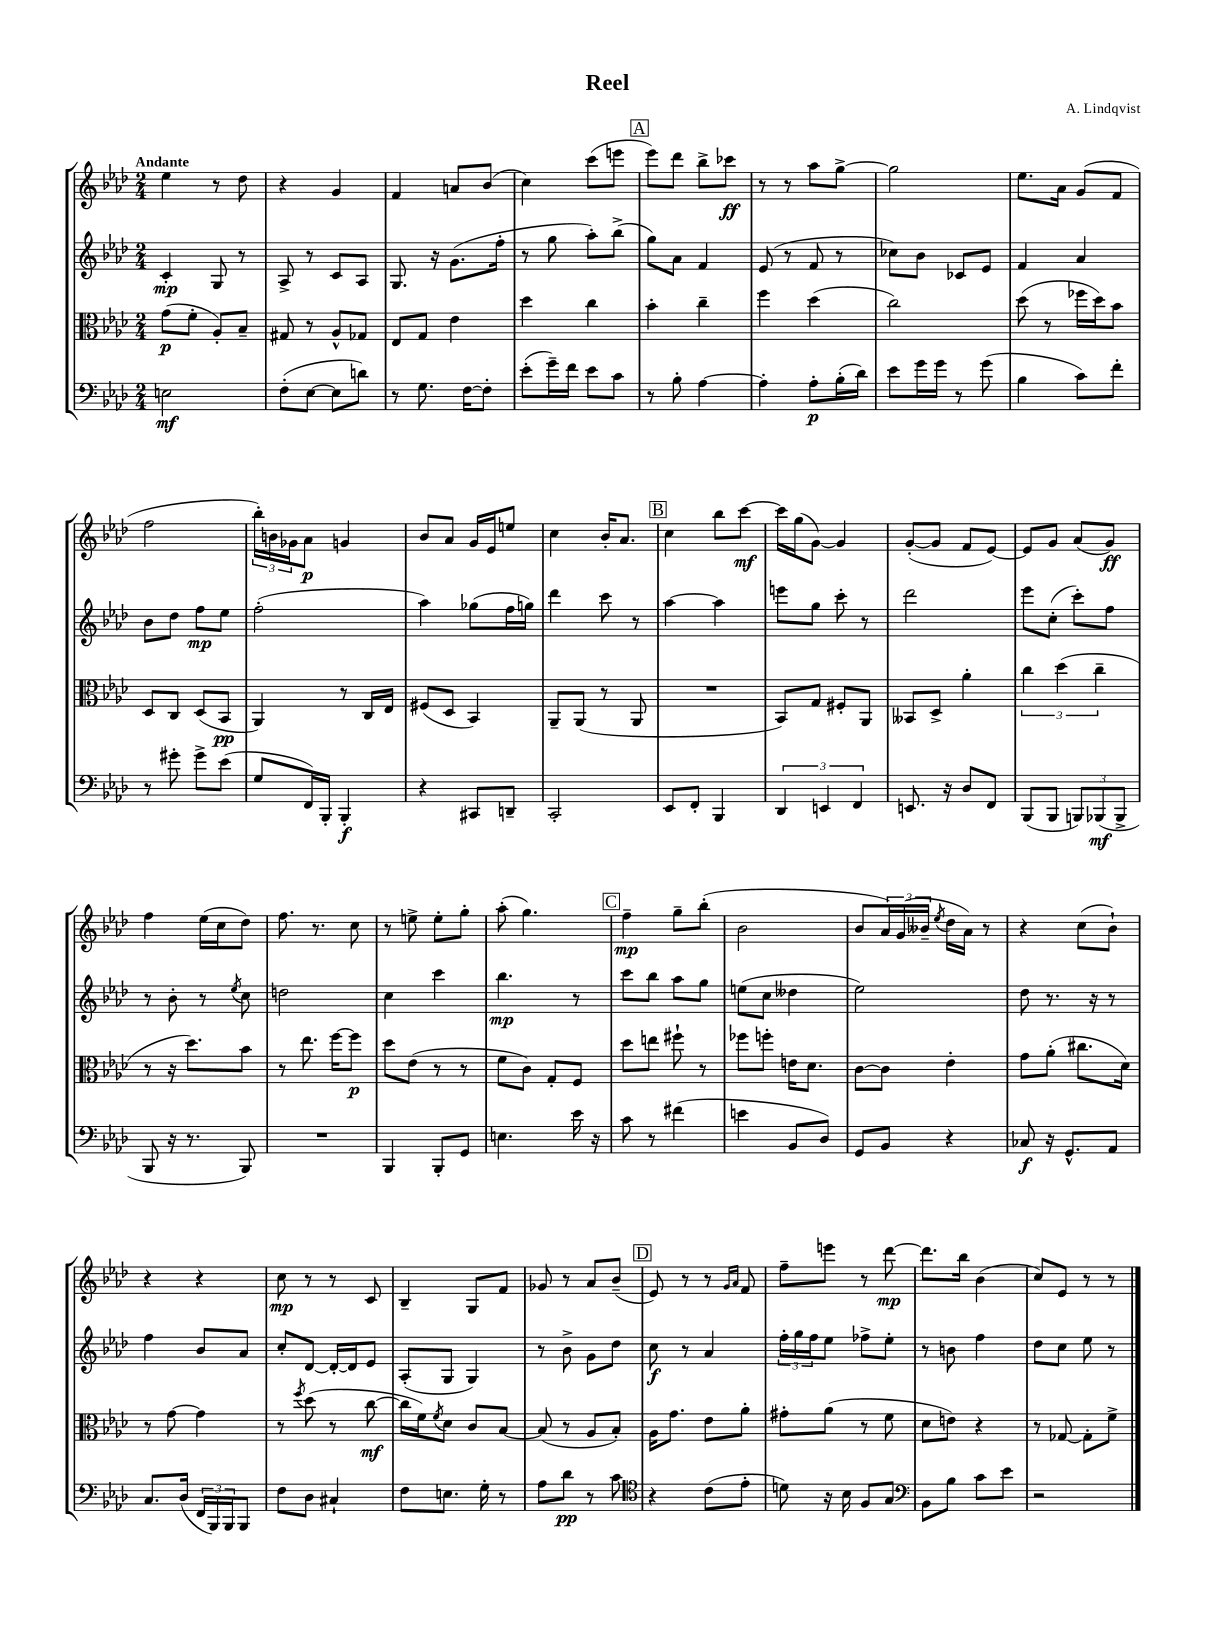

**kern	**dynam	**kern	**dynam	**kern	**dynam	**kern	**dynam
*part4	*part4	*part3	*part3	*part2	*part2	*part1	*part1
*staff4	*staff4	*staff3	*staff3	*staff2	*staff2	*staff1	*staff1
*clefF4	*	*clefC3	*	*clefG2	*	*clefG2	*
*k[b-e-a-d-]	*	*k[b-e-a-d-]	*	*k[b-e-a-d-]	*	*k[b-e-a-d-]	*
*M2/4	*	*M2/4	*	*M2/4	*	*M2/4	*
=1	=1	=1	=1	=1	=1	=1	=1
!	!	!	!	!	!	!LO:TX:a:B:t=Andante	!
2En\	mf	(8g\L	p	4c'/	mp	4ee-\	.
.	.	8f'\J	.	.	.	.	.
.	.	8A-'/L)	.	8G/	.	8r	.
.	.	8B-~/J	.	8r	.	8dd-\	.
=2	=2	=2	=2	=2	=2	=2	=2
(8F'\L	.	8G#X/	.	8A-^/	.	4r	.
[8E-\J	.	8r	.	8r	.	.	.
8E-\L]	.	8A-^^/L	.	8c/L	.	4g/	.
8dn\J)	.	8G-X/J	.	8A-/J	.	.	.
=3	=3	=3	=3	=3	=3	=3	=3
8r	.	8E-/L	.	8.G/	.	4f/	.
8.G\	.	8G/J	.	.	.	.	.
.	.	.	.	16r	.	.	.
.	.	4e-\	.	(8.g\L	.	8an/L	.
[16F\KL	.	.	.	.	.	.	.
8F'\J]	.	.	.	.	.	(8b-/J	.
.	.	.	.	16ff'\Jk	.	.	.
=4	=4	=4	=4	=4	=4	=4	=4
(8e-'\L	.	4dd-\	.	8r	.	4cc\)	.
16g~\L)	.	.	.	8gg\	.	.	.
16f\JJ	.	.	.	.	.	.	.
8e-\L	.	4cc\	.	8aa-'\L)	.	(8ccc\L	.
8c\J	.	.	.	(8bb-^\J	.	8eeen\J	.
!!LO:REH:place=s1:t=A
=5	=5	=5	=5	=5	=5	=5	=5
8r	.	4b-'\	.	8gg\L)	.	8eee-\L)	.
8B-'\	.	.	.	8a-\J	.	8ddd-\J	.
[4A-\	.	4cc~\	.	4f/	.	8bb-^\L	.
.	.	.	.	.	.	8ccc-X\J	ff
=6	=6	=6	=6	=6	=6	=6	=6
4A-'\]	.	4ff\	.	(8e-/	.	8r	.
.	.	.	.	8r	.	8r	.
8A-'\L	p	(4dd-\	.	8f/	.	8aa-\L	.
(16B-'\L	.	.	.	8r	.	[8gg^\J	.
16d-\JJ)	.	.	.	.	.	.	.
=7	=7	=7	=7	=7	=7	=7	=7
8e-\L	.	2cc\)	.	8cc-X\L)	.	2gg\]	.
16g\L	.	.	.	8b-\J	.	.	.
16g\JJ	.	.	.	.	.	.	.
8r	.	.	.	8c-X/L	.	.	.
(8g\	.	.	.	8e-/J	.	.	.
=8	=8	=8	=8	=8	=8	=8	=8
4B-\	.	(8dd-\	.	4f/	.	8.ee-\L	.
.	.	8r	.	.	.	.	.
.	.	.	.	.	.	16a-\Jk	.
8c\L)	.	16ff-X\LL	.	4a-/	.	(8g/L	.
.	.	16dd-\J)	.	.	.	.	.
8f'\J	.	8b-\J	.	.	.	8f/J	.
!!LO:LB:g=z
=9	=9	=9	=9	=9	=9	=9	=9
8r	.	8D-/L	.	8b-\L	.	2ff\	.
8g#X'\	.	8C/J	.	8dd-\J	.	.	.
8g#^\L	.	(8D-/L	.	8ff\L	mp	.	.
(8e-\J	.	8BB-/J	pp	8ee-\J	.	.	.
=10	=10	=10	=10	=10	=10	=10	=10
8G/L	.	4AA-/)	.	(2ff'\	.	24bb-'\LL)	.
.	.	.	.	.	.	24bn\	.
.	.	.	.	.	.	24g-X\J	.
16FF/L)	.	.	.	.	.	8a-\J	p
16BBB-'/JJ	.	.	.	.	.	.	.
4BBB-'/	f	8r	.	.	.	4gn/	.
.	.	16C/LL	.	.	.	.	.
.	.	16E-/JJ	.	.	.	.	.
=11	=11	=11	=11	=11	=11	=11	=11
4r	.	(8F#X/L	.	4aa-\)	.	8b-/L	.
.	.	8D-/J	.	.	.	8a-/J	.
8CC#X/L	.	4BB-/)	.	(8gg-X\L	.	16g/LL	.
.	.	.	.	.	.	16e-/J	.
8DDn~/J	.	.	.	16ff\L	.	8een/J	.
.	.	.	.	16ggn\JJ)	.	.	.
=12	=12	=12	=12	=12	=12	=12	=12
2CC'/	.	8AA-~/L	.	4ddd-\	.	4cc\	.
.	.	(8AA-/J	.	.	.	.	.
.	.	8r	.	8ccc\	.	16b-'/KL	.
.	.	.	.	.	.	8.a-/J	.
.	.	8AA-/	.	8r	.	.	.
!!LO:REH:place=s1:t=B
=13	=13	=13	=13	=13	=13	=13	=13
8EE-/L	.	2r	.	[4aa-\	.	4cc\	.
8FF'/J	.	.	.	.	.	.	.
4BBB-/	.	.	.	4aa-\]	.	8bb-\L	.
.	.	.	.	.	.	[8ccc\J	mf
=14	=14	=14	=14	=14	=14	=14	=14
6DD-/	.	8BB-/L)	.	8eeen\L	.	16ccc\LL]	.
.	.	.	.	.	.	(16gg\J	.
.	.	8G/J	.	8gg\J	.	[8g\J)	.
6EEn/	.	.	.	.	.	.	.
.	.	8F#X'/L	.	8ccc'\	.	4g/]	.
6FF/	.	.	.	.	.	.	.
.	.	8AA-/J	.	8r	.	.	.
=15	=15	=15	=15	=15	=15	=15	=15
8.EEn/	.	8BB--X/L	.	2ddd-\	.	([8g'/L	.
.	.	8D-^/J	.	.	.	8g/J]	.
16r	.	.	.	.	.	.	.
8D-/L	.	4a-'\	.	.	.	8f/L	.
8FF/J	.	.	.	.	.	[8e-/J)	.
=16	=16	=16	=16	=16	=16	=16	=16
(8BBB-/L	.	6cc\	.	8eee-\L	.	8e-/L]	.
8BBB-/J	.	.	.	(8cc'\J	.	8g/J	.
.	.	(6dd-\	.	.	.	.	.
12BBBn/L)	.	.	.	8ccc'\L)	.	(8a-/L	.
(12BBB-X/	mf	6cc~\	.	.	.	.	.
.	.	.	.	8ff\J	.	8g/J)	ff
12BBB-^/J	.	.	.	.	.	.	.
!!LO:LB:g=z
=17	=17	=17	=17	=17	=17	=17	=17
8BBB-/	.	8r	.	8r	.	4ff\	.
16r	.	16r	.	8b-'\	.	.	.
8.r	.	8.dd-\L)	.	.	.	.	.
.	.	.	.	8r	.	(16ee-\LL	.
.	.	.	.	.	.	16cc\J	.
.	.	.	.	8qee-/	.	.	.
8BBB-/)	.	8b-\J	.	8cc\	.	8dd-\J)	.
=18	=18	=18	=18	=18	=18	=18	=18
2r	.	8r	.	2ddn\	.	8.ff\	.
.	.	8.ee-\	.	.	.	.	.
.	.	.	.	.	.	8.r	.
.	.	[16ff\KL	.	.	.	.	.
.	.	8ff\J]	p	.	.	8cc\	.
=19	=19	=19	=19	=19	=19	=19	=19
4BBB-/	.	8dd-\L	.	4cc\	.	8r	.
.	.	(8e-\J	.	.	.	8een^\	.
8BBB-'/L	.	8r	.	4ccc\	.	8ee'\L	.
8GG/J	.	8r	.	.	.	8gg'\J	.
=20	=20	=20	=20	=20	=20	=20	=20
4.En\	.	8f\L	.	4.bb-\	mp	(8aa-'\	.
.	.	8c\J)	.	.	.	4.gg\)	.
.	.	8G'/L	.	.	.	.	.
16e-\	.	8F/J	.	8r	.	.	.
16r	.	.	.	.	.	.	.
!!LO:REH:place=s1:t=C
=21	=21	=21	=21	=21	=21	=21	=21
8c\	.	8dd-\L	.	8ccc\L	.	4ff~\	mp
8r	.	8een\J	.	8bb-\J	.	.	.
(4f#X\	.	8ff#X`\	.	8aa-\L	.	8gg~\L	.
.	.	8r	.	8gg\J	.	(8bb-'\J	.
=22	=22	=22	=22	=22	=22	=22	=22
4en\	.	8ff-X\L	.	(8een\L	.	2b-\	.
.	.	8ffn'\J	.	8cc\J	.	.	.
8BB-/L	.	16en\KL	.	4dd--X\	.	.	.
.	.	8.d-\J	.	.	.	.	.
8D-/J)	.	.	.	.	.	.	.
=23	=23	=23	=23	=23	=23	=23	=23
8GG/L	.	[8c\L	.	2ee-\)	.	8b-/L	.
8BB-/J	.	8c\J]	.	.	.	24a-/L)	.
.	.	.	.	.	.	(24g/	.
.	.	.	.	.	.	24b--X~/JJ	.
.	.	.	.	.	.	8qee-/	.
4r	.	4e-'\	.	.	.	16dd-\LL	.
.	.	.	.	.	.	16a-\JJ)	.
.	.	.	.	.	.	8r	.
=24	=24	=24	=24	=24	=24	=24	=24
8C-X/	f	8g\L	.	8dd-\	.	4r	.
16r	.	(8a-'\J	.	8.r	.	.	.
8.GG^^/L	.	.	.	.	.	.	.
.	.	8.cc#X\L	.	.	.	(8cc\L	.
.	.	.	.	16r	.	.	.
8AA-/J	.	.	.	8r	.	8b-`\J)	.
.	.	16d-\Jk)	.	.	.	.	.
!!LO:LB:g=z
=25	=25	=25	=25	=25	=25	=25	=25
8.C/L	.	8r	.	4ff\	.	4r	.
.	.	[8g\	.	.	.	.	.
(16D-/Jk	.	.	.	.	.	.	.
24FF/LL	.	4g\]	.	8b-/L	.	4r	.
24BBB-/)	.	.	.	.	.	.	.
24BBB-/J	.	.	.	.	.	.	.
8BBB-/J	.	.	.	8a-/J	.	.	.
=26	=26	=26	=26	=26	=26	=26	=26
8F\L	.	8r	.	8cc'/L	.	8cc\	mp
.	.	8qff/	.	.	.	.	.
8D-\J	.	(8dd-\	.	[8d-/J	.	8r	.
4C#X`/	.	8r	.	16d-'/LL_	.	8r	.
.	.	.	.	16d-/J]	.	.	.
.	.	[8cc\	mf	8e-/J	.	8c/	.
=27	=27	=27	=27	=27	=27	=27	=27
8F\L	.	16cc\LL]	.	(8A-'/L	.	4B-~/	.
.	.	16f\J)	.	.	.	.	.
.	.	8qf/	.	.	.	.	.
8.En\J	.	8d-\J	.	8G/J	.	.	.
.	.	8c/L	.	4G/)	.	8G/L	.
16G'\	.	.	.	.	.	.	.
8r	.	[8B-/J	.	.	.	8f/J	.
=28	=28	=28	=28	=28	=28	=28	=28
8A-\L	.	(8B-/]	.	8r	.	8g-X/	.
8d-\J	pp	8r	.	8b-^\	.	8r	.
8r	.	8A-/L	.	8g\L	.	8a-/L	.
8c\	.	8B-'/J)	.	8dd-\J	.	(8b-~/J	.
!!LO:REH:place=s1:t=D
=29	=29	=29	=29	=29	=29	=29	=29
*clefC4	*	*	*	*	*	*	*
4r	.	16A-\KL	.	8cc\	f	8e-/)	.
.	.	8.g\J	.	.	.	.	.
.	.	.	.	8r	.	8r	.
(8c\L	.	8e-\L	.	4a-/	.	8r	.
.	.	.	.	.	.	16qqg/LL	.
.	.	.	.	.	.	16qqa-/JJ	.
8e-'\J	.	8a-'\J	.	.	.	8f/	.
=30	=30	=30	=30	=30	=30	=30	=30
8dn\)	.	8g#X'\L	.	24ff'\LL	.	8ff~\L	.
.	.	.	.	24gg\	.	.	.
.	.	.	.	24ff\J	.	.	.
16r	.	(8a-\J	.	8ee-\J	.	8eeen\J	.
16B-\	.	.	.	.	.	.	.
8F/L	.	8r	.	8ff-X^\L	.	8r	.
8G/J	.	8f\	.	8ee-'\J	.	[8ddd-\	mp
=31	=31	=31	=31	=31	=31	=31	=31
*clefF4	*	*	*	*	*	*	*
8BB-\L	.	8d-\L	.	8r	.	8.ddd-\L]	.
8B-\J	.	8en\J)	.	8bn\	.	.	.
.	.	.	.	.	.	16bb-\Jk	.
8c\L	.	4r	.	4ff\	.	(4b-\	.
8e-\J	.	.	.	.	.	.	.
=32	=32	=32	=32	=32	=32	=32	=32
2r	.	8r	.	8dd-\L	.	8cc/L)	.
.	.	[8G-X/	.	8cc\J	.	8e-/J	.
.	.	8G-'\L]	.	8ee-\	.	8r	.
.	.	8f^\J	.	8r	.	8r	.
==	==	==	==	==	==	==	==
*-	*-	*-	*-	*-	*-	*-	*-
